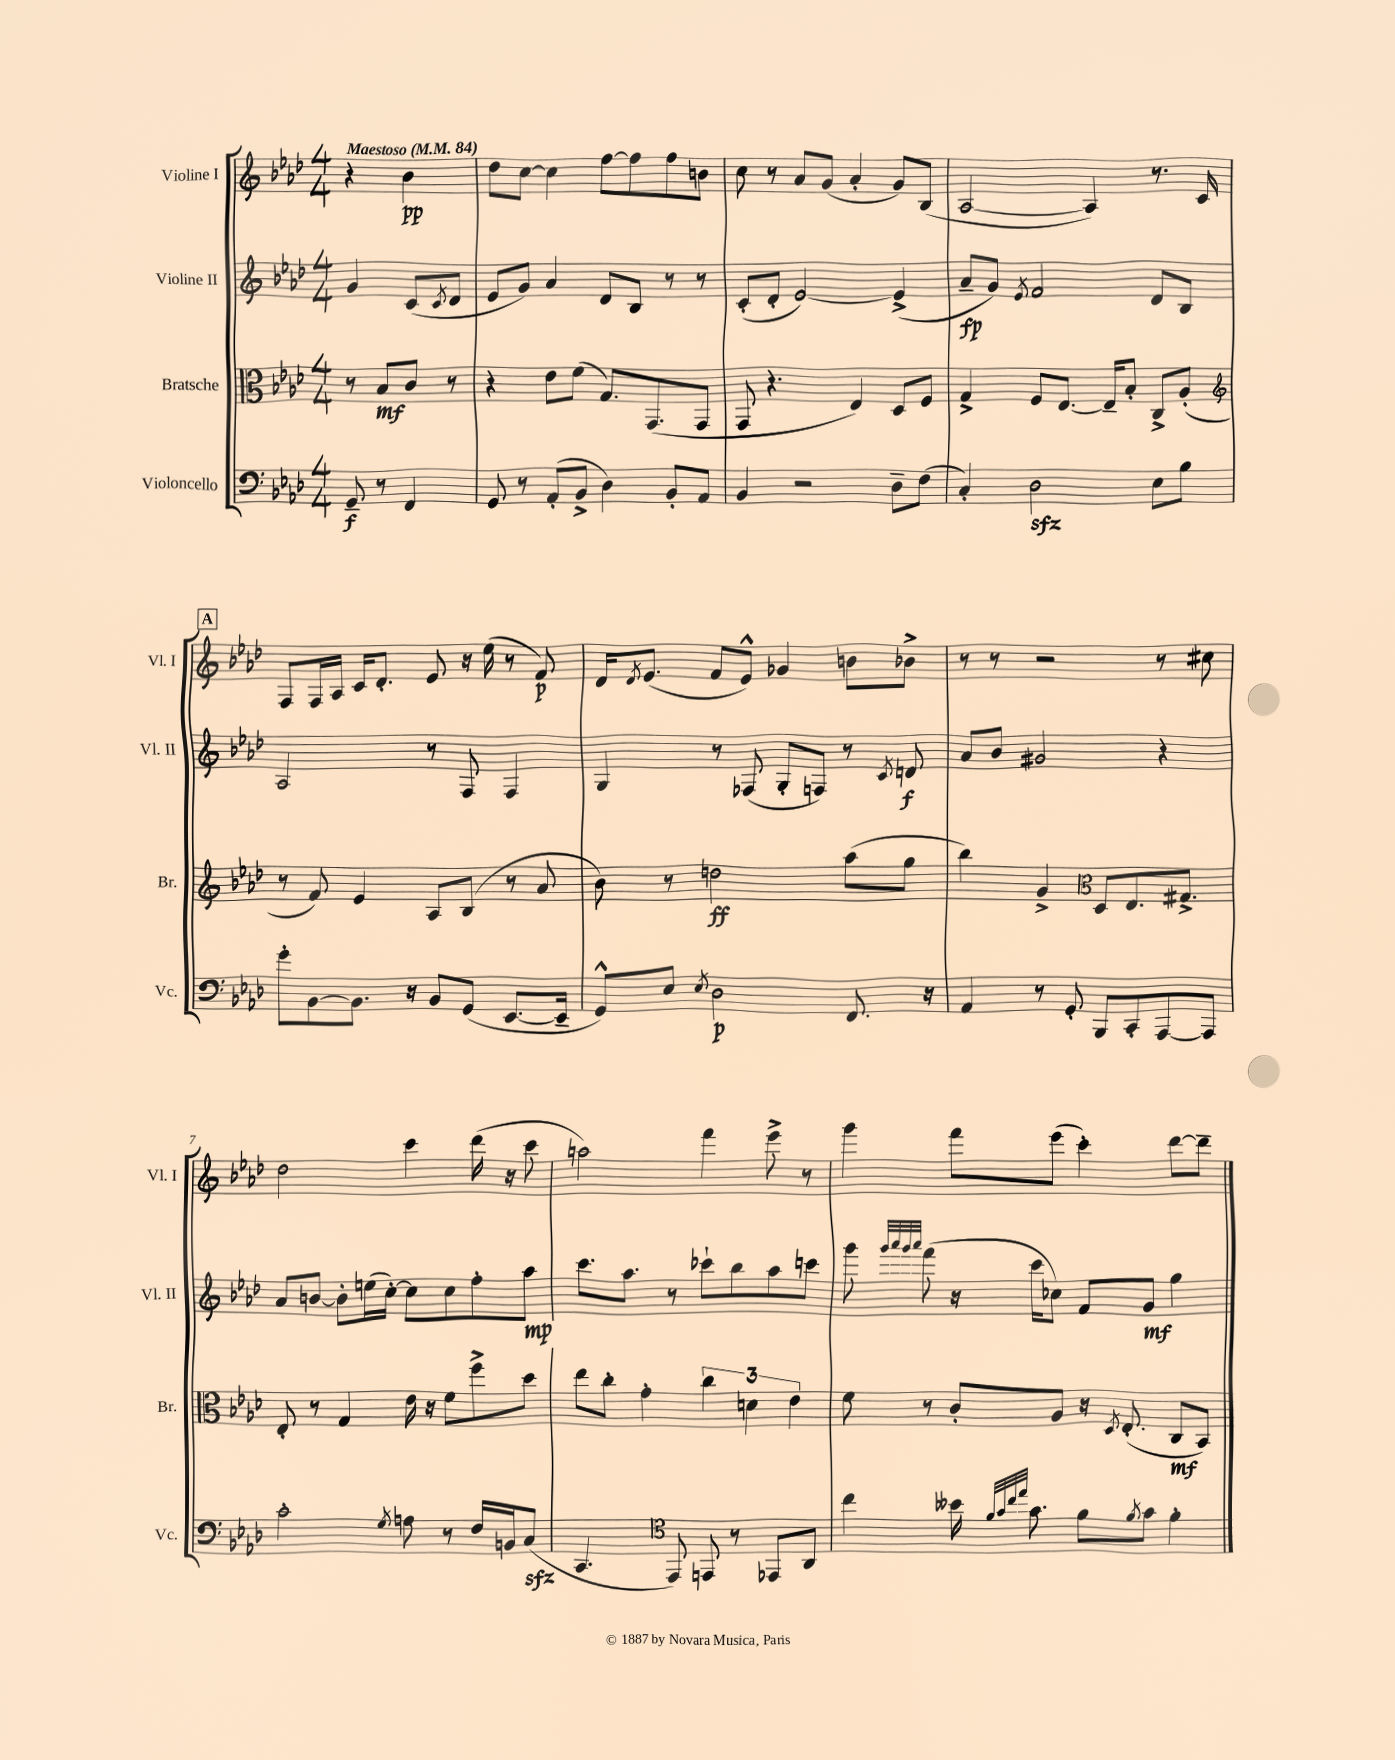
<<
\new StaffGroup <<
\new Staff = "s0" \with { instrumentName = "Violine I" shortInstrumentName = "Vl. I" } {
    \clef treble \key aes \major \numericTimeSignature \time 4/4 \partial 2 \tempo "Maestoso" 4 = 84
    r4 bes'4\pp |
    des''8 c''8~ c''4 f''8~ f''8 f''8 b'8 |
    c''8 r8 aes'8 g'8( aes'4-. g'8) bes8( |
    aes2~ aes4) r8. c'16 |
    \mark \markup { \box "A" } f8 f16 aes16 c'16 des'8.-. ees'8 r16 ees''16( r8 f'8\p) |
    des'16 \acciaccatura { des'8 } ees'8.( f'8 ees'8-^) ges'4 b'8 bes'8-> |
    r8 r8 r2 r8 cis''8 |
    des''2 c'''4 des'''16( r16 c'''8 |
    a''2) f'''4 ees'''8-> r8 |
    g'''4 f'''8 ees'''8( c'''4-.) des'''8~ des'''8-- \bar "|." |
}
\new Staff = "s1" \with { instrumentName = "Violine II" shortInstrumentName = "Vl. II" } {
    \clef treble \key aes \major \numericTimeSignature \time 4/4 \partial 2
    g'4 c'8( \acciaccatura { c'8 } des'8 |
    ees'8 g'8) aes'4 des'8 bes8 r8 r8 |
    c'8-.( des'8-. ees'2~) ees'4->( |
    aes'8--\fp g'8) \acciaccatura { ees'8 } f'2 des'8 bes8 |
    \mark \markup { \box "A" } aes2 r8 f8 f4 |
    g4 r8 fes8( g8-. f8) r8 \acciaccatura { c'8 } d'8\f |
    aes'8 bes'8 gis'2 r4 |
    aes'8 b'8~ b'8-. e''16( c''16~-.) c''8 c''8 f''8-. aes''8\mp |
    c'''8. aes''8. r8 ces'''8-! bes''8 aes''8 c'''8 |
    g'''8 \grace { g'''32 aes'''32 g'''32 aes'''32 } f'''8( r16 c'''16 ces''8) f'8 g'8\mf g''4 \bar "|." |
}
\new Staff = "s2" \with { instrumentName = "Bratsche" shortInstrumentName = "Br." } {
    \clef alto \key aes \major \numericTimeSignature \time 4/4 \partial 2
    r8 bes8\mf c'8 r8 |
    r4 ees'8 f'8( g8.) g,8.( g,8 |
    g,8 r4. ees4) des8 f8 |
    g4-> f8 ees8.~ ees16-- bes8-. c8-> aes8-.( |
    \mark \markup { \box "A" } \clef treble r8 f'8) ees'4 aes8 bes8( r8 aes'8 |
    bes'8) r8 d''2\ff aes''8( g''8 |
    bes''4) g'4-> \clef alto des8 ees8. gis8.-> |
    ees8-. r8 g4 ees'16 r16 f'8 f''8-> des''8 |
    ees''8 c''8-. g'4-. \tuplet 3/2 { c''4 d'4 ees'4 } |
    f'8 r8 c'8-. aes8 r16 \acciaccatura { des8 } ees8.-.( c8\mf bes,8) \bar "|." |
}
\new Staff = "s3" \with { instrumentName = "Violoncello" shortInstrumentName = "Vc." } {
    \clef bass \key aes \major \numericTimeSignature \time 4/4 \partial 2
    g,8--\f r8 f,4 |
    g,8 r8 aes,8-.( bes,8-> des4) bes,8-. aes,8 |
    bes,4 r2 des8-- f8( |
    c4-.) des2\sfz ees8 bes8 |
    \mark \markup { \box "A" } g'8-. bes,8~ bes,8. r16 bes,8 g,8( ees,8.~ ees,16-- |
    g,8-^) ees8 \acciaccatura { ees8 } des2\p f,8. r16 |
    aes,4 r8 g,8-. bes,,8 c,8-. aes,,8~ aes,,8 |
    c'2-. \acciaccatura { g8 } a8 r8 f16 b,16 c8\sfz( |
    c,4. \clef tenor ees,8) e,8 r8 ees,8 aes,8 |
    c''4 beses'16 \grace { f'32 g'32 c''32 ees''32 } g'8. f'8 \acciaccatura { f'8 } g'8 f'4-. \bar "|." |
}
>>
>>
